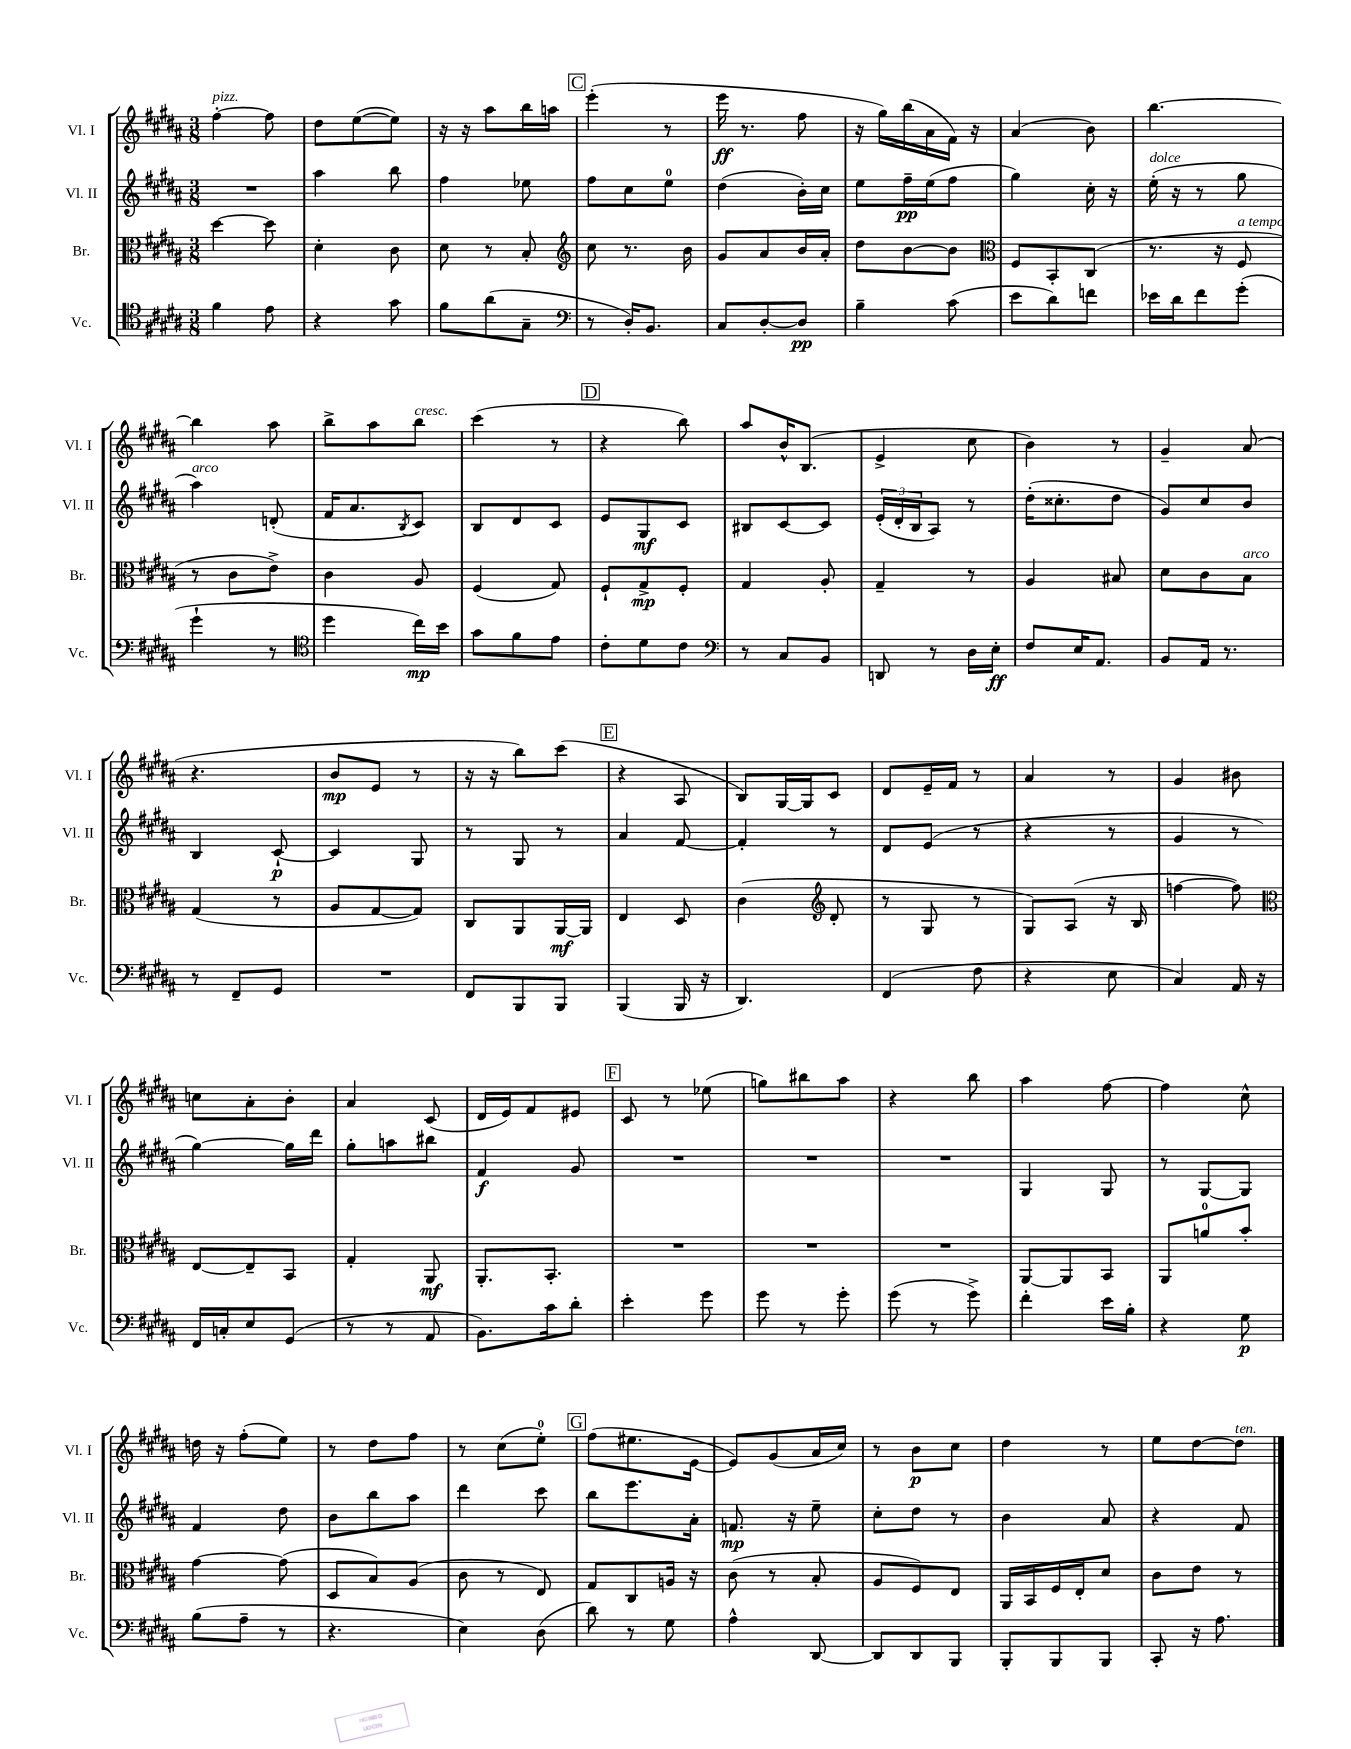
<<
\new StaffGroup <<
\new Staff = "s0" \with { instrumentName = "Vl. I" shortInstrumentName = "Vl. I" } {
    \clef treble \key b \major \numericTimeSignature \time 3/8
    fis''4~-.^\markup { \italic "pizz." } fis''8 |
    dis''8 e''8~( e''8) |
    r16 r16 ais''8 b''16 a''16 |
    \mark \markup { \box "C" } e'''4-.( r8 |
    e'''16\ff r8. fis''8 |
    r16 gis''16) b''16( ais'16 fis'16) r16 |
    ais'4( b'8) |
    b''4.~ |
    b''4 ais''8 |
    b''8-> ais''8 b''8^\markup { \italic "cresc." } |
    cis'''4( r8 |
    \mark \markup { \box "D" } r4 b''8) |
    ais''8 b'16-^ b8.( |
    e'4-> cis''8 |
    b'4) r8 |
    gis'4-- ais'8( |
    r4. |
    b'8\mp e'8 r8 |
    r16 r16 b''8) cis'''8( |
    \mark \markup { \box "E" } r4 ais8 |
    b8) gis16~ gis16 cis'8 |
    dis'8 e'16-- fis'16 r8 |
    ais'4 r8 |
    gis'4 bis'8 |
    c''8 ais'8-. b'8-. |
    ais'4 cis'8( |
    dis'16 e'16) fis'8 eis'8 |
    \mark \markup { \box "F" } cis'8 r8 ees''8( |
    g''8) bis''8 ais''8 |
    r4 b''8 |
    ais''4 fis''8~ |
    fis''4 cis''8-^ |
    d''16 r16 fis''8-.( e''8) |
    r8 dis''8 fis''8 |
    r8 cis''8( e''8-0-.) |
    \mark \markup { \box "G" } fis''8( eis''8. e'16~ |
    e'8) gis'8( ais'16 cis''16) |
    r8 b'8\p cis''8 |
    dis''4 r8 |
    e''8 dis''8~ dis''8^\markup { \italic "ten." } \bar "|." |
}
\new Staff = "s1" \with { instrumentName = "Vl. II" shortInstrumentName = "Vl. II" } {
    \clef treble \key b \major \numericTimeSignature \time 3/8
    R4. |
    ais''4 b''8 |
    fis''4 ees''8 |
    \mark \markup { \box "C" } fis''8 cis''8 e''8-0 |
    dis''4( b'16-.) cis''16 |
    e''8 fis''16--\pp e''16( fis''8 |
    gis''4) cis''16-. r16 |
    e''16-.^\markup { \italic "dolce" }( r16 r8 gis''8 |
    ais''4^\markup { \italic "arco" }) d'8-.( |
    fis'16 ais'8. \acciaccatura { b8 } cis'8) |
    b8 dis'8 cis'8 |
    \mark \markup { \box "D" } e'8 gis8\mf cis'8 |
    bis8 cis'8~ cis'8 |
    \tuplet 3/2 { e'16-.( dis'16-. b16 } ais8) r8 |
    dis''16-.( cisis''8.-. dis''8 |
    gis'8) cis''8 b'8 |
    b4 cis'8~-!\p |
    cis'4 gis8 |
    r8 gis8 r8 |
    \mark \markup { \box "E" } ais'4 fis'8~ |
    fis'4-. r8 |
    dis'8 e'8( r8 |
    r4 r8 |
    gis'4 r8 |
    gis''4~) gis''16 dis'''16 |
    gis''8-. a''8 bis''8 |
    fis'4\f gis'8 |
    \mark \markup { \box "F" } R4. |
    R4. |
    R4. |
    gis4 gis8 |
    r8 gis8~ gis8 |
    fis'4 dis''8 |
    b'8 b''8 ais''8 |
    dis'''4 cis'''8 |
    \mark \markup { \box "G" } b''8 e'''8. ais'16-. |
    f'8.\mp r16 e''8-- |
    cis''8-. dis''8 r8 |
    b'4 ais'8 |
    r4 fis'8 \bar "|." |
}
\new Staff = "s2" \with { instrumentName = "Br." shortInstrumentName = "Br." } {
    \clef alto \key b \major \numericTimeSignature \time 3/8
    dis''4~ dis''8 |
    dis'4-. cis'8 |
    dis'8 r8 b8-. |
    \mark \markup { \box "C" } \clef treble cis''8 r8. b'16 |
    gis'8 ais'8 b'16 ais'16-. |
    dis''8 b'8~ b'8 |
    \clef alto fis8 b,8-. cis8( |
    r8. r16 fis8^\markup { \italic "a tempo" } |
    r8 cis'8 e'8->) |
    cis'4 ais8 |
    fis4( gis8) |
    \mark \markup { \box "D" } fis8-! gis8->\mp fis8-. |
    gis4 ais8-. |
    gis4-- r8 |
    ais4 bis8 |
    dis'8 cis'8 b8^\markup { \italic "arco" } |
    gis4( r8 |
    ais8 gis8~ gis8) |
    cis8 ais,8 ais,16~\mf ais,16 |
    \mark \markup { \box "E" } e4 dis8 |
    cis'4( \clef treble dis'8-. |
    r8 gis8 r8 |
    gis8) ais8( r16 b16 |
    f''4~ f''8) |
    \clef alto e8~ e8-- b,8 |
    gis4-. ais,8\mf |
    ais,8.-. b,8.-. |
    \mark \markup { \box "F" } R4. |
    R4. |
    R4. |
    ais,8~ ais,8 b,8 |
    ais,8 a'8-0 b'8-. |
    gis'4~ gis'8( |
    dis8 b8) ais8( |
    cis'8 r8 e8) |
    \mark \markup { \box "G" } gis8 cis8 a16 r16 |
    cis'8( r8 b8-. |
    ais8 fis8) e8 |
    ais,16 b,16 fis16 e16-. dis'8 |
    cis'8 e'8 r8 \bar "|." |
}
\new Staff = "s3" \with { instrumentName = "Vc." shortInstrumentName = "Vc." } {
    \clef tenor \key b \major \numericTimeSignature \time 3/8
    fis'4 e'8 |
    r4 gis'8 |
    fis'8 ais'8( gis8-- |
    \mark \markup { \box "C" } \clef bass r8 dis16-.) b,8. |
    cis8 dis8~-. dis8\pp |
    b4-- cis'8( |
    e'8 dis'8) f'8 |
    ees'16 dis'16 fis'8 gis'8-.( |
    gis'4-! r8 |
    \clef tenor dis''4 cis''16\mp) b'16 |
    gis'8 fis'8 e'8 |
    \mark \markup { \box "D" } cis'8-. dis'8 cis'8 |
    \clef bass r8 cis8 b,8 |
    d,8 r8 dis16 e16-.\ff |
    fis8 e16 ais,8. |
    b,8 ais,16 r8. |
    r8 fis,8-- gis,8 |
    R4. |
    fis,8 b,,8 b,,8 |
    \mark \markup { \box "E" } b,,4( b,,16 r16 |
    dis,4.) |
    fis,4( fis8 |
    r4 e8 |
    cis4) ais,16 r16 |
    fis,16 c16-. e8 gis,8( |
    r8 r8 ais,8 |
    b,8.) cis'16 dis'8-. |
    \mark \markup { \box "F" } e'4-. gis'8 |
    gis'8 r8 gis'8-. |
    gis'8( r8 gis'8->) |
    fis'4-. e'16 b16-. |
    r4 gis8\p |
    b8( ais8-- r8 |
    r4. |
    e4) dis8( |
    \mark \markup { \box "G" } dis'8) r8 gis8 |
    ais4-^ dis,8~ |
    dis,8 dis,8 b,,8 |
    b,,8-. b,,8 b,,8 |
    cis,8-. r16 ais8. \bar "|." |
}
>>
>>
\layout { \context { \Score \remove "Bar_number_engraver" } }
